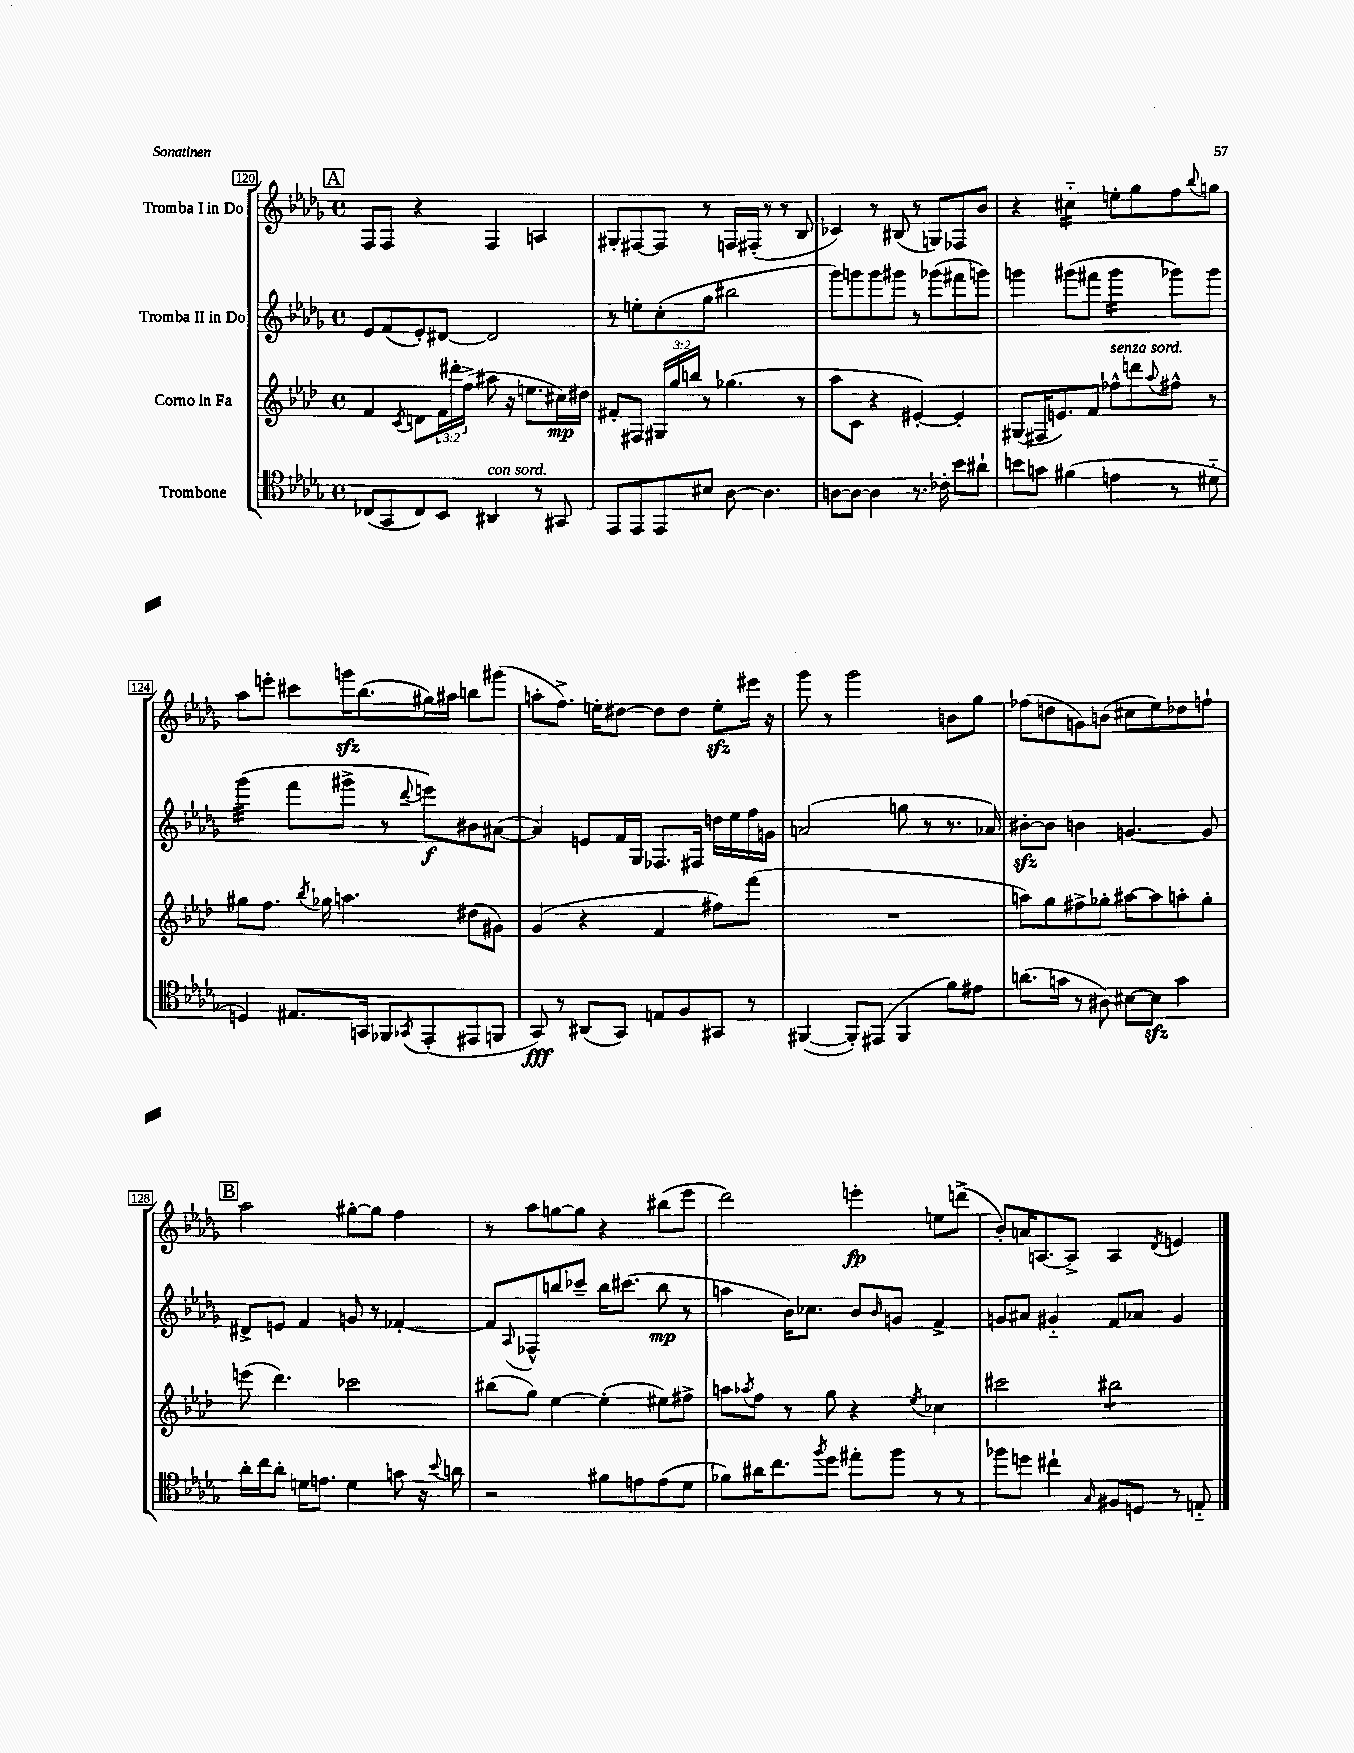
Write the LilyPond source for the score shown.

<<
\new StaffGroup <<
\new Staff = "s0" \with { instrumentName = "Tromba I in Do" } {
    \clef treble \key des \major \defaultTimeSignature \time 4/4
    \mark \markup { \box "A" } f8 f8 r4 f4 a4 |
    gis8-. fis8~ fis8 r8 f16 fis16-.( r8 r8 bes8 |
    ces'4) r8 bis8( r8 g8) fes8 bes'8 |
    r4 cis''4:16-_ e''8-. ges''8 f''8 \appoggiatura { bes''8 } g''8 |
    aes''8 e'''8-. cis'''8 g'''16\sfz bes''8.( gis''16) ais''16 b''8 gis'''8( |
    a''8-. f''8.->) e''16-. dis''8~ dis''8 dis''8 e''8-.\sfz eis'''16 r16 |
    ges'''8 r8 ges'''2 b'8 ges''8 |
    fes''8( d''8 g'8) b'8( cis''8 ees''8) des''8 f''8-! |
    \mark \markup { \box "B" } aes''2 gis''8~-. gis''8 f''4 |
    r8 aes''8 g''8~ g''8 r4 bis''8( ees'''8 |
    des'''2) e'''4-.\fp e''8 d'''8->( |
    bes'8-.) a'16 a8.~ a8-> a4 \acciaccatura { des'8 } e'4 \bar "|." |
}
\new Staff = "s1" \with { instrumentName = "Tromba II in Do" } {
    \clef treble \key des \major \defaultTimeSignature \time 4/4
    \mark \markup { \box "A" } ees'8 f'8( ees'8-.) dis'8~ dis'2 |
    r8 e''8-. c''8-.( ges''8 bis''2 |
    ges'''8) g'''8 g'''8 gis'''8 r8 ges'''8( fis'''8 g'''8) |
    g'''4 gis'''8( fis'''8 gis'''4:16 ges'''8) ges'''8 |
    ges'''4:32( f'''8 gis'''8-> r8 \appoggiatura { des'''8 } e'''8\f) bis'8 ais'8~( |
    ais'4) e'8 f'16 ges16 fes8. fis16 d''16 ees''16 f''16 g'16 |
    a'2( g''8 r8 r8. aes'16) |
    bis'8~-.\sfz bis'8 b'4 g'4.~ g'8 |
    \mark \markup { \box "B" } dis'8-> e'8 f'4 g'8 r8 fes'4~-. |
    fes'8 \appoggiatura { aes8 } fes8-^ b''8 ces'''8-- b''16 cis'''8.( b''8\mp r8 |
    a''4 bes'16) ces''8. bes'8 \grace { bes'16 } g'8 f'4-> |
    g'8 ais'8 gis'4-_ f'8 aes'8 gis'4 \bar "|." |
}
\new Staff = "s2" \with { instrumentName = "Corno in Fa" } {
    \clef treble \key aes \major \defaultTimeSignature \time 4/4 \override Staff.TupletNumber.text = #tuplet-number::calc-fraction-text
    \mark \markup { \box "A" } f'4 \acciaccatura { c'8 } d'8 \tuplet 3/2 { f'16 dis'''16-. f''16->( } ais''8 r16 e''8. cis''16\mp) dis''16 |
    fis'8-. fis8 \tuplet 3/2 { gis16 g''16 b''16 } r8 ges''4.( r8 |
    aes''8 c'8 r4 eis'4~-.) eis'4-. |
    gis8( fis16 e'8.) f'8 fes''8-^^\markup { \italic "senza sord." } d'''8 \appoggiatura { aes''8 } fis''8-^ r8 |
    gis''8 f''8. \acciaccatura { bes''8 } ges''16 a''4. dis''8( gis'8) |
    g'4( r4 f'4 fis''8) f'''8( |
    R1 |
    a''8) g''8 fis''8-> ges''8-. ais''8~ ais''8 a''8-. ges''8-. |
    \mark \markup { \box "B" } e'''8( des'''4.) ces'''2 |
    bis''8( g''8) ees''4~ ees''4-.( eis''8) fis''8-> |
    a''8 \acciaccatura { aes''8 } f''8 r8 g''8 r4 \acciaccatura { ees''8 } ces''4 |
    cis'''2 bis''2:8 \bar "|." |
}
\new Staff = "s3" \with { instrumentName = "Trombone" } {
    \clef tenor \key des \major \defaultTimeSignature \time 4/4
    \mark \markup { \box "A" } ces8( ges,8 ces8) bes,8 ais,4^\markup { \italic "con sord." } r8 gis,8 |
    ees,8 ees,8 ees,8 bis8 aes8~ aes4. |
    a8~ a8~ a4 r8. ces'16-. bes'8 ais'8-! |
    b'8 g'8 fis'4( e'4 r8 dis'8-_ |
    d4) eis8. g,16 fes,8 \acciaccatura { ges,8 } ees,8-.( eis,8 f,8 |
    ges,8\fff) r8 ais,8( ges,8) e8 f8 gis,8 r8 |
    fis,4~( fis,8-.) eis,8( fis,4 f'8) eis'8 |
    a'8.( g'16 r8 ais8) bis8~ bis8\sfz g'4 |
    \mark \markup { \box "B" } aes'16-. c''16 aes'8-. d'16 e'8. d'4 g'8 r16 \appoggiatura { bes'8 } a'16 |
    r2 fis'8 e'8 e'8( des'8 |
    fes'8) ais'16 c''8. \acciaccatura { f''8 } des''8 eis''8-. f''8 r8 r8 |
    fes''8 d''8 cis''4-! \grace { ges16 } fis8 d8 r8 e8-_ \bar "|." |
}
>>
>>
\layout { \context { \Score currentBarNumber = #120 \override BarNumber.stencil = #(make-stencil-boxer 0.1 0.3 ly:text-interface::print) } }
